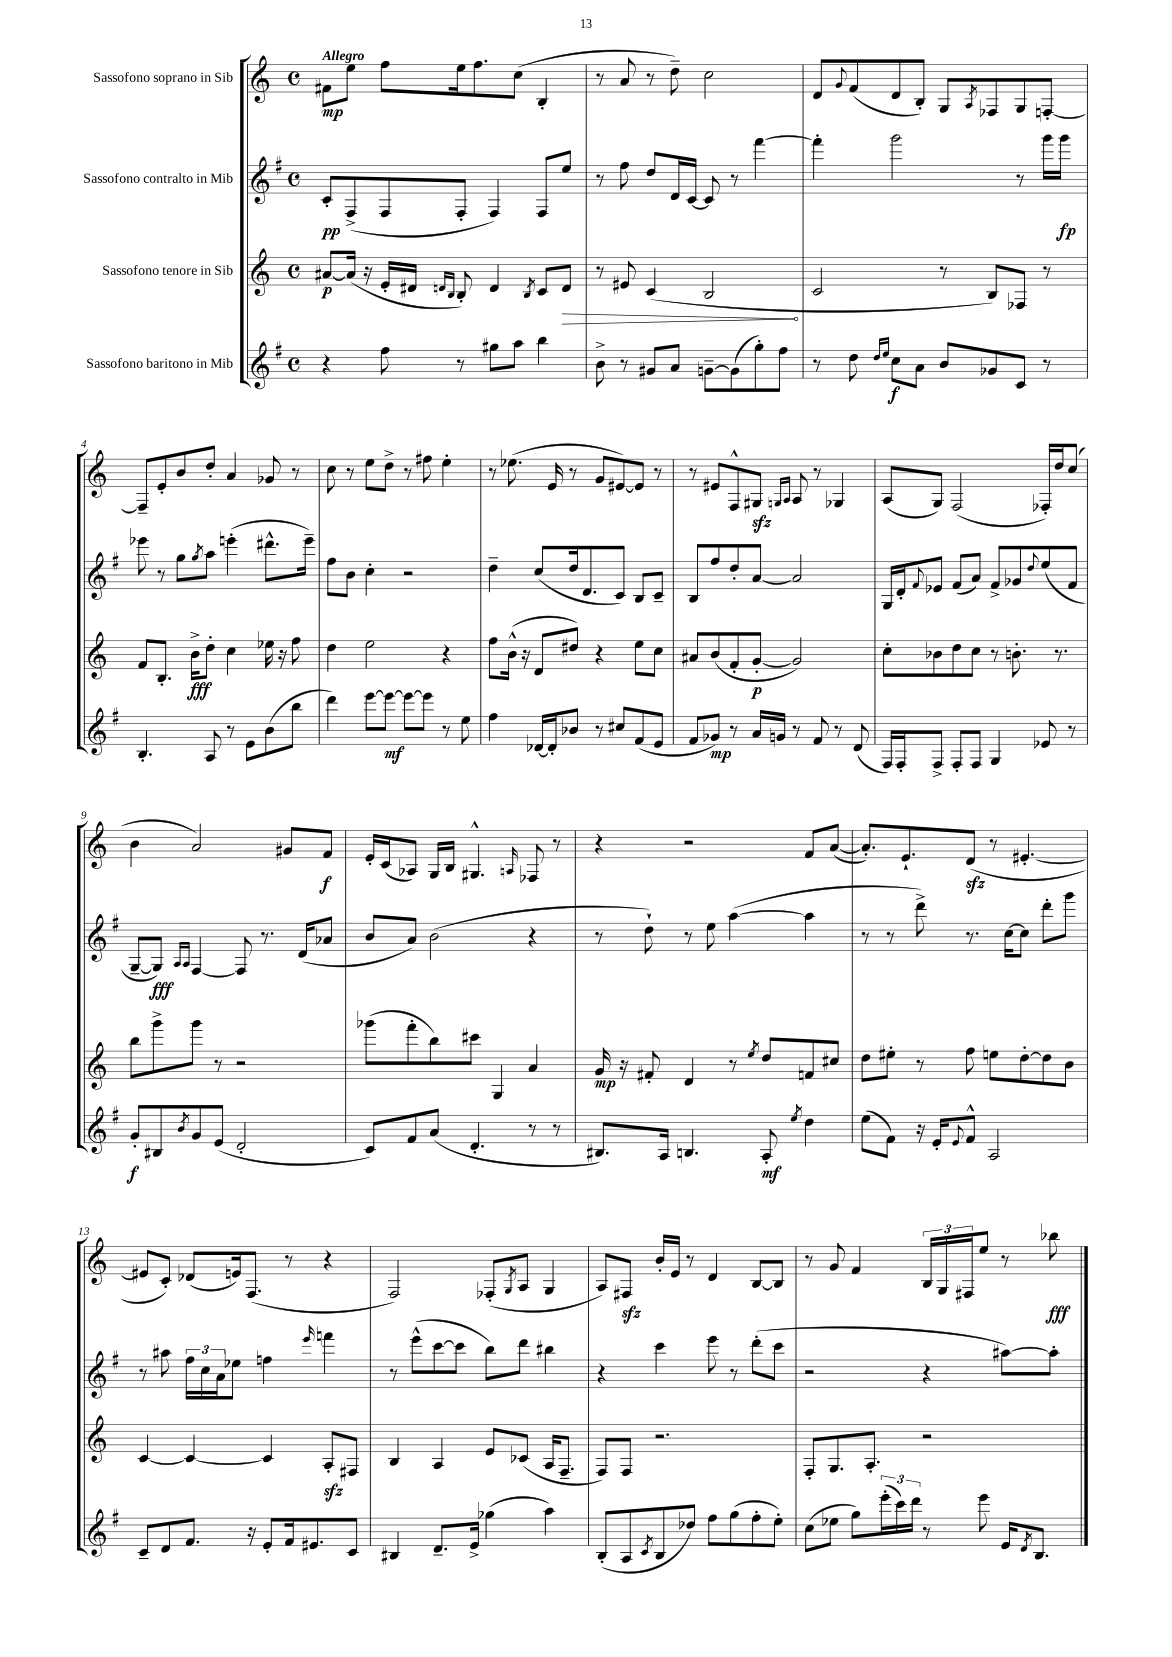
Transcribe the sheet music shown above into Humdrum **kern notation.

**kern	**dynam	**kern	**dynam	**kern	**dynam	**kern	**dynam
*part4	*part4	*part3	*part3	*part2	*part2	*part1	*part1
*staff4	*staff4	*staff3	*staff3	*staff2	*staff2	*staff1	*staff1
*I"Sassofono baritono in Mib	*	*I"Sassofono tenore in Sib	*	*I"Sassofono contralto in Mib	*	*I"Sassofono soprano in Sib	*
*clefG2	*	*clefG2	*	*clefG2	*	*clefG2	*
*k[f#]	*	*k[]	*	*k[f#]	*	*k[]	*
*M4/4	*	*M4/4	*	*M4/4	*	*M4/4	*
*met(c)	*	*met(c)	*	*met(c)	*	*met(c)	*
=1	=1	=1	=1	=1	=1	=1	=1
!	!	!	!	!	!	!LO:TX:a:B:t=Allegro	!
4r	.	[8a#X/L	p	8c'/L	pp	8f#X\L	mp
.	.	(16a#/Jk]	.	(8F#^/	.	8ee\J	.
.	.	16r	.	.	.	.	.
8ff#\	.	16e'/LL	.	8F#/	.	8ff\L	.
.	.	16d#X/JJ	.	.	.	.	.
.	.	16qqdn/LL	.	.	.	.	.
.	.	16qqB/JJ	.	.	.	.	.
8r	.	8B'/)	.	8F#'/J	.	16ee\k	.
.	.	.	.	.	.	8.ff\	.
8gg#X\L	.	4d/	.	4F#/)	.	.	.
8aa\J	.	.	.	.	.	(8cc\J	.
.	.	8qB/	.	.	.	.	.
4bb\	.	8c/L	.	8F#/L	.	4B'/	.
!	!	!	!LO:HP:b	!	!	!	!
.	.	8d/J	>	8ee/J	.	.	.
=2	=2	=2	=2	=2	=2	=2	=2
8b^\	.	8r	.	8r	.	8r	.
8r	.	8e#X/	.	8ff#\	.	8a/	.
8g#X/L	.	(4c/	.	8dd/L	.	8r	.
8a/J	.	.	.	16d/L	.	8dd~\)	.
.	.	.	.	[16c/JJ	.	.	.
[8gn~\L	.	2B/	.	8c/]	.	2cc\	.
(8g\]	.	.	.	8r	.	.	.
8gg'\)	.	.	.	[4fff#\	.	.	.
8ff#\J	.	.	.	.	.	.	.
.	.	.	]	.	.	.	.
=3	=3	=3	=3	=3	=3	=3	=3
8r	.	2c/	.	4fff#'\]	.	8d/L	.
.	.	.	.	.	.	8qqg/	.
8dd\	.	.	.	.	.	(8f/	.
16qqdd/LL	.	.	.	.	.	.	.
16qqee/JJ	.	.	.	.	.	.	.
8cc\L	f	.	.	2ggg\	.	8d/	.
8a\J	.	.	.	.	.	8B'/J)	.
8b/L	.	8r	.	.	.	8G/L	.
.	.	.	.	.	.	8qA/	.
8g-X/	.	8B/L)	.	.	.	8F-X/	.
8c/J	.	8F-X/J	.	8r	.	8G/	.
8r	.	8r	.	16ggg\LL	.	[8Fn'/J	.
.	.	.	.	16ggg\JJ	fp	.	.
!!LO:LB:g=z
=4	=4	=4	=4	=4	=4	=4	=4
4.B'/	.	8f/L	.	8eee-X\	.	8F~/L]	.
.	.	8.B'/J	.	8r	.	8e'/	.
.	.	.	.	8gg\L	.	8b/	.
.	.	16b^\KL	fff	.	.	.	.
.	.	.	.	8qgg/	.	.	.
8A/	.	8dd'\J	.	8aa\J	.	8dd'/J	.
8r	.	4cc\	.	(4eeen'\	.	4a/	.
8e\L	.	.	.	.	.	.	.
(8b\	.	16ee-X\	.	8.ddd#X^^\L	.	8g-X/	.
.	.	16r	.	.	.	.	.
8bb\J	.	8ff\	.	.	.	8r	.
.	.	.	.	16eee~\Jk)	.	.	.
=5	=5	=5	=5	=5	=5	=5	=5
4ddd\)	.	4dd\	.	8ff#\L	.	8cc\	.
.	.	.	.	8b\J	.	8r	.
[8eee\L	.	2ee\	.	4cc'\	.	8ee\L	.
8eee\J_	mf	.	.	.	.	8dd^\J	.
8eee\L_	.	.	.	2r	.	8r	.
8eee\J]	.	.	.	.	.	8ff#X\	.
8r	.	4r	.	.	.	4ee'\	.
8ee\	.	.	.	.	.	.	.
=6	=6	=6	=6	=6	=6	=6	=6
4ff#\	.	8ff\L	.	4dd~\	.	8r	.
.	.	(16b^^\Jk	.	.	.	(8.ee-X\	.
.	.	16r	.	.	.	.	.
[16d-X/LL	.	8d/L	.	(8cc/L	.	.	.
16d-'/J]	.	.	.	.	.	16e/	.
8b-X/J	.	8dd#X/J)	.	16dd/k	.	8r	.
.	.	.	.	8.d/	.	.	.
8r	.	4r	.	.	.	8g/L	.
8cc#X/L	.	.	.	8c/J)	.	[8e#X/)	.
(8f#/	.	8ee\L	.	8B/L	.	8e#/J]	.
8e/J	.	8cc\J	.	8c~/J	.	8r	.
=7	=7	=7	=7	=7	=7	=7	=7
8f#/L	.	8a#X/L	.	8B/L	.	8r	.
8g-X/J)	mp	(8b/	.	8ff#/	.	8e#X/L	.
8r	.	8f'/	.	8dd'/	.	8F^^/	.
16a/LL	.	[8g'/J	p	[8a/J	.	8G#Xzz/J	.
16gn/JJ	.	.	.	.	.	.	.
.	.	.	.	.	.	16qqGn/LL	.
.	.	.	.	.	.	16qqA/JJ	.
8r	.	2g/])	.	2a/]	.	8A/	.
8f#/	.	.	.	.	.	8r	.
8r	.	.	.	.	.	4G-X/	.
(8d/	.	.	.	.	.	.	.
=8	=8	=8	=8	=8	=8	=8	=8
16F#/LL)	.	8cc'\L	.	16G/LL	.	(8A/L	.
16F#'/J	.	.	.	16d'/J	.	.	.
.	.	.	.	8qqf#/	.	.	.
8F#^/J	.	8b-X\	.	8e-X/J	.	8G/J)	.
8F#'/L	.	8dd\	.	(8f#/L	.	(2F/	.
8F#/J	.	8cc\J	.	8a/J)	.	.	.
4G/	.	8r	.	8f#^/L	.	.	.
.	.	8.bn'\	.	8g-X/	.	.	.
.	.	.	.	8qqdd/	.	.	.
8e-X/	.	.	.	(8ee/	.	16F-X'/LL)	.
.	.	8.r	.	.	.	16dd/J	.
8r	.	.	.	8f#/J	.	(8cc/J	.
!!LO:LB:g=z
=9	=9	=9	=9	=9	=9	=9	=9
8g'/L	f	8bb\L	.	[8G~/L	.	4b\	.
8B#X/	.	8ggg^\	.	8G/J])	fff	.	.
.	.	.	.	16qqA/LL	.	.	.
8qb/	.	.	.	16qqA/JJ	.	.	.
8g/	.	8ggg\J	.	[4F#/	.	2a/)	.
(8e/J	.	8r	.	.	.	.	.
2d'/	.	2r	.	8F#/]	.	.	.
.	.	.	.	8.r	.	.	.
.	.	.	.	.	.	8g#X/L	.
.	.	.	.	(16d/KL	.	.	.
.	.	.	.	8a-X/J	.	8f/J	f
=10	=10	=10	=10	=10	=10	=10	=10
8c/L)	.	(8ggg-X\L	.	8b/L	.	16e'/LL	.
.	.	.	.	.	.	(16c/J	.
8f#/	.	8fff'\	.	8a/J)	.	8A-X/J)	.
(8a/J	.	8bb\)	.	(2b\	.	16G/LL	.
.	.	.	.	.	.	16B/JJ	.
4.d'/	.	8ccc#X\J	.	.	.	4.G#X^^/	.
.	.	4G/	.	.	.	.	.
.	.	.	.	.	.	16qqAn/	.
8r	.	4a/	.	4r	.	8F-X/	.
8r	.	.	.	.	.	8r	.
=11	=11	=11	=11	=11	=11	=11	=11
8.B#X/L)	.	16g/	mp	8r	.	4r	.
.	.	16r	.	.	.	.	.
.	.	8f#X'/	.	8dd`\)	.	.	.
16A/Jk	.	.	.	.	.	.	.
4.Bn/	.	4d/	.	8r	.	2r	.
.	.	.	.	8ee\	.	.	.
.	.	8r	.	([4aa\	.	.	.
.	.	8qee/	.	.	.	.	.
8A'/	mf	8dd/L	.	.	.	.	.
8qee/	.	.	.	.	.	.	.
4dd\	.	8fn/	.	4aa\]	.	8f/L	.
.	.	8cc#X/J	.	.	.	([8a/J	.
=12	=12	=12	=12	=12	=12	=12	=12
(8ee\L	.	8dd\L	.	8r	.	8.a'/L])	.
8f#\J)	.	8ee#X'\J	.	8r	.	.	.
.	.	.	.	.	.	8.e`/	.
16r	.	8r	.	8ddd^\)	.	.	.
16e'/KL	.	.	.	.	.	.	.
8qqe/	.	.	.	.	.	.	.
8f#^^/J	.	8ff\	.	8.r	.	(8dzz/J	.
2A/	.	8een\L	.	.	.	8r	.
.	.	.	.	[16cc\KL	.	.	.
.	.	[8dd'\	.	8cc\J]	.	[4.e#X'/	.
.	.	8dd\]	.	8ddd'\L	.	.	.
.	.	8b\J	.	8ggg\J	.	.	.
!!LO:LB:g=z
=13	=13	=13	=13	=13	=13	=13	=13
8c~/L	.	[4c/	.	8r	.	8e#X/L]	.
8d/	.	.	.	8aa#X\	.	8c'/J)	.
8.f#/J	.	4c/_	.	24ff#\LL	.	(8d-X/L	.
.	.	.	.	24cc\	.	.	.
.	.	.	.	24a\J	.	.	.
.	.	.	.	8ee-X\J	.	16en/k)	.
16r	.	.	.	.	.	(8.F/J	.
8e'/L	.	4c/]	.	4ffn\	.	.	.
16f#/k	.	.	.	.	.	8r	.
8.e#X/	.	.	.	.	.	.	.
.	.	.	.	16qqeee/	.	.	.
.	.	8Azz'/L	.	4fffn\	.	4r	.
8c/J	.	8F#X/J	.	.	.	.	.
=14	=14	=14	=14	=14	=14	=14	=14
4B#X/	.	4B/	.	8r	.	2F/)	.
.	.	.	.	(8eee^^\L	.	.	.
8.d~/L	.	4A/	.	[8ccc\	.	.	.
.	.	.	.	8ccc\J]	.	.	.
16e^/Jk	.	.	.	.	.	.	.
(4gg-X\	.	8e/L	.	8bb\L)	.	(8F-X'/L	.
.	.	.	.	.	.	8qG/	.
.	.	(8c-X/J	.	8ddd\J	.	8A/J	.
4aa\)	.	16A/KL	.	4bb#X\	.	4G/	.
.	.	8.F~/J	.	.	.	.	.
=15	=15	=15	=15	=15	=15	=15	=15
(8B'/L	.	8F/L)	.	4r	.	8A/L)	.
8A/	.	8F/J	.	.	.	8F#Xzz/J	.
8qc/	.	.	.	.	.	.	.
8B/	.	2.r	.	4ccc\	.	16b'/LL	.
.	.	.	.	.	.	16e/JJ	.
8dd-X/J)	.	.	.	.	.	8r	.
8ff#\L	.	.	.	8eee\	.	4d/	.
(8gg\	.	.	.	8r	.	.	.
8ff#'\	.	.	.	(8ddd'\L	.	[8B/L	.
8ee'\J)	.	.	.	8ccc\J	.	8B/J]	.
=16	=16	=16	=16	=16	=16	=16	=16
(8cc\L	.	8F'/L	.	2r	.	8r	.
8ee-X\J	.	8.G/	.	.	.	8g/	.
8gg\L)	.	.	.	.	.	4f/	.
.	.	8.A'/J	.	.	.	.	.
(24eee'\L	.	.	.	.	.	.	.
24ccc\)	.	.	.	.	.	.	.
24ddd\JJ	.	.	.	.	.	.	.
8r	.	2r	.	4r	.	24B/LL	.
.	.	.	.	.	.	24G/	.
.	.	.	.	.	.	24F#X/J	.
8eee\	.	.	.	.	.	8ee/J	.
16e/KL	.	.	.	[8aa#X\L)	.	8r	.
8qd/	.	.	.	.	.	.	.
8.B/J	.	.	.	.	.	.	.
.	.	.	.	8aa#'\J]	.	8bb-X\	fff
==	==	==	==	==	==	==	==
*-	*-	*-	*-	*-	*-	*-	*-
